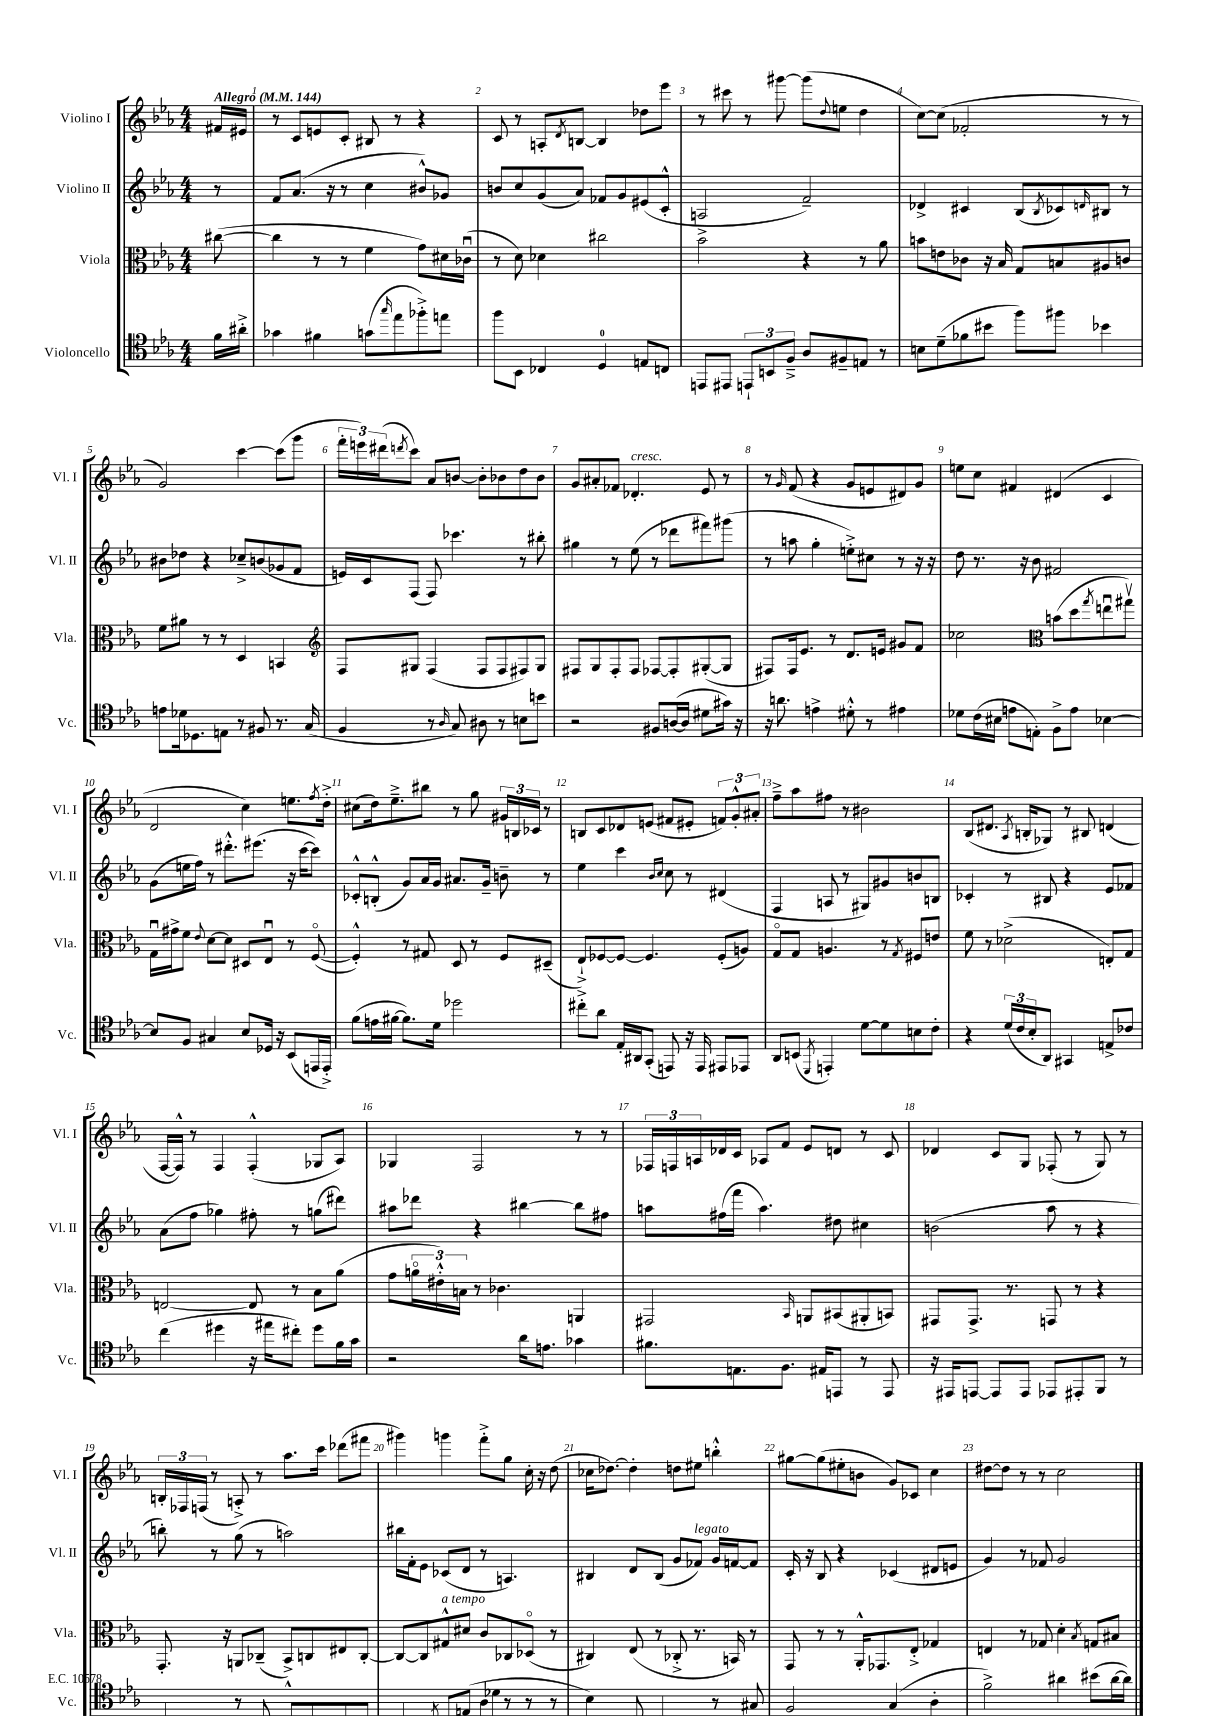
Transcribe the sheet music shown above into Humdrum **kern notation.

**kern	**kern	**kern	**kern
*part4	*part3	*part2	*part1
*staff4	*staff3	*staff2	*staff1
*I"Violoncello	*I"Viola	*I"Violino II	*I"Violino I
*I'Vc.	*I'Vla.	*I'Vl. II	*I'Vl. I
*clefC4	*clefC3	*clefG2	*clefG2
*k[b-e-a-]	*k[b-e-a-]	*k[b-e-a-]	*k[b-e-a-]
*M4/4	*M4/4	*M4/4	*M4/4
*MM144	*MM144	*MM144	*MM144
=	=	=	=
!	!	!	!LO:TX:a:B:t=Allegro
16f\LL	([8cc#X\	8r	16f#X/LL
16a#X'^\JJ	.	.	16e#X/JJ
=1	=1	=1	=1
4g-X\	4cc#\]	8f/L	8r
.	.	(8.a-/J	8c/L
4f#X\	8r	.	8en/
.	.	16r	.
.	8r	8r	8c'/J
(8gn\L	4f\	4cc\	8B#X/
16qqgg/	.	.	.
8ee-\	.	.	8r
8ff-X'^\)	8g\L)	8b#X^^/L)	4r
8een\J	16d#X\L	8g-X/J	.
.	(16c-Xu\JJ	.	.
=2	=2	=2	=2
8ff\L	8r	8bn/L	8c/
8BB-\J	8d\)	8cc/	8r
4C-X/	4d-X\	(8g/	8An'/L
.	.	.	8qd/
.	.	8a-/J)	[8Bn/J
4D/	2cc#X\	8f-X/L	4B/]
.	.	8g/	.
8En/L	.	(8e#X/	8dd-X\L
8Cn/J	.	8c'^^/J	8eee-\J
=3	=3	=3	=3
8EEn/L	2b-^\	2An/	8r
8EE#X/J	.	.	8ccc#X\
12EEn`/L	.	.	8r
12BBn/	.	.	.
.	.	.	[8ggg#X\
12F~^/J	.	.	.
8A-/L	4r	2f~/)	(8ggg#\L]
.	.	.	8qqdd/
8F#X~/	.	.	8een\J
8En/J	8r	.	4dd\
8r	8a-\	.	.
=4	=4	=4	=4
8Bn\L	8bn\L	4d-X^/	[8cc\L)
(8d~\	8en\	.	(8cc\J]
8f-X\	8c-X\J	4c#X/	2f-X'/
8b#X\J	16r	.	.
.	16B-/	.	.
8ff\L)	8G/L	(8B-/L	.
.	.	8qB-/	.
8ff#X\J	8Bn/	8c-X/)	.
.	.	16qqdn/	.
4b-X\	8A#X/	8B#X/J	8r
.	8cn/J	8r	8r
!!LO:LB:g=z
=5	=5	=5	=5
8en\L	8f\L	8b#X\L	2g/)
16d-X\k	8a#X\J	8dd-X\J	.
8.D-X\	.	.	.
.	8r	4r	.
8En\J	8r	.	.
8r	4D/	8cc-X~^/L	[4ccc\
8F#X/	.	(8bn/	.
8.r	4BBn/	8g-X/	(8ccc\L]
.	.	8f/J	8ggg\J
(16G/	.	.	.
=6	=6	=6	=6
*	*clefG2	*	*
4F/	8F/L	16en/LL)	24fff'\LL
.	.	.	24eeen\)
.	.	16c/J	.
.	.	.	(24ddd#X\J
.	.	.	8qdddn/
.	8G#X/J	(8F/J	8ccc\J)
8r	(4F/	8F/)	8a-/L
16qqA-/	.	.	.
8G/)	.	4.ccc-X\	[8bn/J
8A#X\	8F/L	.	8b'\L]
8r	8F/	.	8b-X\
8Bn\L	8F#X/)	8r	8dd\
8bn\J	8G#/J	8bb#X'\	8b-\J
=7	=7	=7	=7
2r	8F#X/L	4gg#X\	8g/L
.	8G/	.	8a#X'/
.	8F#'/	8r	8f-X/J
!	!	!	!LO:TX:a:i:t=cresc.
.	8F#/J	(8ee-\	4.d-X'/
8F#X/L	[8F-X/L	8r	.
([16An/L	8F-'/]	8ddd-X\L	.
16A/JJ]	.	.	.
8d#X\L	([8G#X'/	8fff#X\)	8e-/
16g#X\Jk)	8G#/J]	(8ggg#X\J	8r
16r	.	.	.
=8	=8	=8	=8
16r	8F#X/L)	8r	8r
8.an\	.	.	.
.	.	.	16qqg/
.	16F#/k	8aan\	(8f/
.	8.e-/J	.	.
4en^\	.	4gg'\	4r
.	8r	.	.
8d#X'^^\	8.d/L	8een'^\L)	8g/L
8r	.	8cc#X\J	8en/
.	16en/Jk	.	.
4e#X\	8g#X/L	8r	8d#X/)
.	8f/J	16r	8g/J
.	.	16r	.
=9	=9	=9	=9
8d-X\L	2cc-X\	8dd\	8een\L
(16c\L	.	8.r	8cc\J
16B#X\JJ	.	.	.
8en\L	.	.	4f#X/
.	.	16r	.
8En'\J)	.	8b-\	.
*	*clefC3	*	*
8F^\L	(8bn\L	2f#X/	(4d#X/
8e\J	8dd\	.	.
.	8qgg/	.	.
[4B-X\	8eenu\	.	4c/
.	8gg#Xv\J)	.	.
!!LO:LB:g=z
=10	=10	=10	=10
8B-/L]	16Gu\LL	(8g\L	2d/
.	16g#X^\J	.	.
8F/J	8f\J	16een\L	.
.	.	16ff\JJ)	.
.	8qqe-/	.	.
4G#X/	[8d\L	8r	.
.	8d\J]	8.ddd#X'^^\L	.
8B-/L	8D#X/L	.	4cc\)
.	.	(8.eee#X\J	.
16D-X/Jk	8E-u/J	.	.
16r	.	.	.
(8BB-/L	8r	16r	8.een\L
.	.	[16ccc\KL	.
16EEn/L	([8F/	8ccc\J])	.
.	.	.	8qff/
16EE'^/JJ)	.	.	16dd'^\Jk
=11	=11	=11	=11
(8f\L	4F'^^/])	8c-X'^^/L	(8cc#X\L
16en\L	.	(8Bn'^^/J	16dd\k)
[16f#X\JJ	.	.	8.ee-~^\
8.f#\L])	8r	8g/L)	.
.	8G#X/	16a-/L	8bb#X\J
16d\Jk	.	16g/JJ	.
2dd-X\	8D/	8.a#X/L	8r
.	8r	.	8gg\
.	.	16g~/Jk	.
.	8F/L	8bn~\	24g#X/LL
.	.	.	24Bn/
.	.	.	24c-X/JJ
.	(8D#X~/J	8r	8r
=12	=12	=12	=12
8cc#X'^\L	8E-`^/L)	4ee-\	8Bn/L
8a-\J	[8F-X/	.	8c/
16E-'/LL	8F-/J_	4ccc\	8d-X/
16AA#X/J	.	.	.
(8GG'/J	4.F-/]	.	(8en/J
.	.	16qqb-/LL	.
.	.	16qqcc/JJ	.
8EEn/)	.	8cc\	8f#X/L
16r	.	8r	8e#X'/J
16EE/	.	.	.
8EE#X/L	(8F-'/L	(4d#X/	12fn/L)
.	.	.	12g'^^/
8EE-X/J	8An/J)	.	.
.	.	.	12a#X'/J
=13	=13	=13	=13
8AA-/L	8G/L	4F/	8ff~^\L
(8BBn/J	8G/J	.	8aa-\
8qDD/	.	.	.
4EEn'/)	4.An/	8An/	8ff#X\J
.	.	8r	8r
[8d\L	.	8G#X/L)	2b#X\
8d\]	8r	8g#X/	.
.	8qG/	.	.
8Bn\	8F#X/L	8bn/	.
8c'\J	8en/J	8Bn/J	.
=14	=14	=14	=14
4r	8f\	4c-X'/	(8B-/L
.	8r	.	8.d#X/J
(24d/LL	(2d-X^\	8r	.
24c/	.	.	.
.	.	.	8qA-/
.	.	.	16Bn'/KL
24B-'/J	.	.	.
8AA-/J)	.	8B#X/	8G-X/J)
4GG#X/	.	4r	8r
.	.	.	8B#X/
8En^/L	8En'/L)	8e-/L	(4dn/
8c-X/J	8G/J	8f-X/J	.
!!LO:LB:g=z
=15	=15	=15	=15
(4cc\	[2En/	(8a-\L	[16F/LL
.	.	.	16F^^/JJ])
.	.	8ff\J	8r
4dd#X\	.	4gg-X\)	4F/
16r	8E/]	8ff#X'\	(4F'^^/
16ee#X\KL	.	.	.
8cc#X'\J)	8r	8r	.
8dd#\L	8B-\L	(8ggn\L	8G-X/L
16f\L	(8a-\J	8ddd#X\J)	8A-/J)
16g\JJ	.	.	.
=16	=16	=16	=16
2r	8g\L	8aa#X\L	4G-X/
.	24an\L	8ddd-X\J	.
.	24e#X'^^\)	.	.
.	24Bn\JJ	.	.
.	8r	4r	2F/
.	4.c-X\	.	.
16a-\KL	.	[4bb#X\	.
8.en\J	.	.	.
4g-X\	4AAn/	8bb#\L]	8r
.	.	8ff#X\J	8r
=17	=17	=17	=17
8.f#X\L	2GG#X/	8aan\L	24F-X/LL
.	.	.	24Fn/
.	.	.	24An/
.	.	(16ff#X\L	16d-X/
8.En\	.	16fff\JJ	16c/JJ
.	.	4.aa\)	8A-X/L
8.F\J	.	.	8f/J
.	16qqBB-/	.	.
.	8AAn/L	.	8e-/L
16E#X/KL	.	.	.
8EEn/J	(8BB#X/	8dd#X\	8dn/J
8r	8AA#X'/	4cc#X\	8r
8EE/	8BBn/J)	.	8c/
=18	=18	=18	=18
16r	8GG#X/L	(2bn\	4d-X/
16EE#X/KL	.	.	.
[8EEn/J	8.GG#^/J	.	.
8EE/L]	.	.	8c/L
.	8.r	.	.
8EE/J	.	.	8G/J
8EE-X/L	8GGn/	8aa-\	(8F-X'/
8EE#X'/	8r	8r	8r
8FF/J	4r	4r	8G/)
8r	.	.	8r
!!LO:LB:g=z
=19	=19	=19	=19
4EEn/	8.GG'/	8bbn'\)	24Bn'/LL
.	.	.	24F-X/
.	.	.	(24Fn/JJ
.	.	8r	8r
.	16r	.	.
8r	8AAn/L	(8gg\	8An'^/)
8FF-X~/	(8C-X~/J	8r	8r
8GG-X'^^/L	8BB-^/L)	2aan\)	8.aa-\L
8EE#X/	8Cn/	.	.
.	.	.	16ccc\Jk
8GG-/	8E#X/	.	(8ddd-X\L
8FF-/J	[8C'/J	.	8fff#X\J
=20	=20	=20	=20
4GG/	8C/L_	16bb#X\LL	4ggg#X\)
.	.	16f'\J	.
.	8C/]	8e-\J	.
8qC/	.	.	.
!	!LO:TX:a:i:t=a tempo	!	!
8AA-/L	8G#X^^/	(8c-X/L	4gggn\
(8En'/J	8d#X/J	8d/J	.
16A-\LL	8c/L	8r	8fff'^\L
16d-X\JJ	.	.	.
8r	8C-X/	4.An/)	8gg\J
8r	(8D-X/J	.	16cc'\
.	.	.	16r
8r	8r	.	(8dd\
=21	=21	=21	=21
4B-\)	4C#X/)	4B#X/	16cc-X\KL
.	.	.	[8.dd-X\J)
[8C/	(8E-/	8d/L	4dd-'\]
4.C/]	8r	(8B#/J	.
.	8C-X'^/	8g/L	8ddn\L
!	!	!LO:TX:a:i:t=legato	!
.	8.r	8f-X/J)	8ee#X\J
8r	.	16g/LL	4bbn'^^\
.	16BBn/)	[16fn/J	.
8G#X/	8r	8f/J]	.
=22	=22	=22	=22
2F/	8GG/	16c'/	[8gg#X\L
.	.	16r	.
.	8r	8B-/	(8gg#\]
.	8r	4r	8ee#X'\
.	16AA-'^^/KL	.	8bn\J
.	8.GG-X/	.	.
(4G/	.	(4c-X/	8g/L)
.	8E-'^/J	.	8c-X/J
4A-'\	4G-X/	8d#X/L	4cc\
.	.	8en/J	.
=23	=23	=23	=23
2f^\)	4En/	4g/)	[8dd#X\L
.	.	.	8dd#\J]
.	8r	8r	8r
.	8G-X/	8f-X/	8r
4a#X\	4d'\	2g/	2cc\
.	8qB-/	.	.
(8b#X\L	8Gn/L	.	.
[16a#\L	8B#X/J	.	.
16a#\JJ])	.	.	.
==	==	==	==
*-	*-	*-	*-
